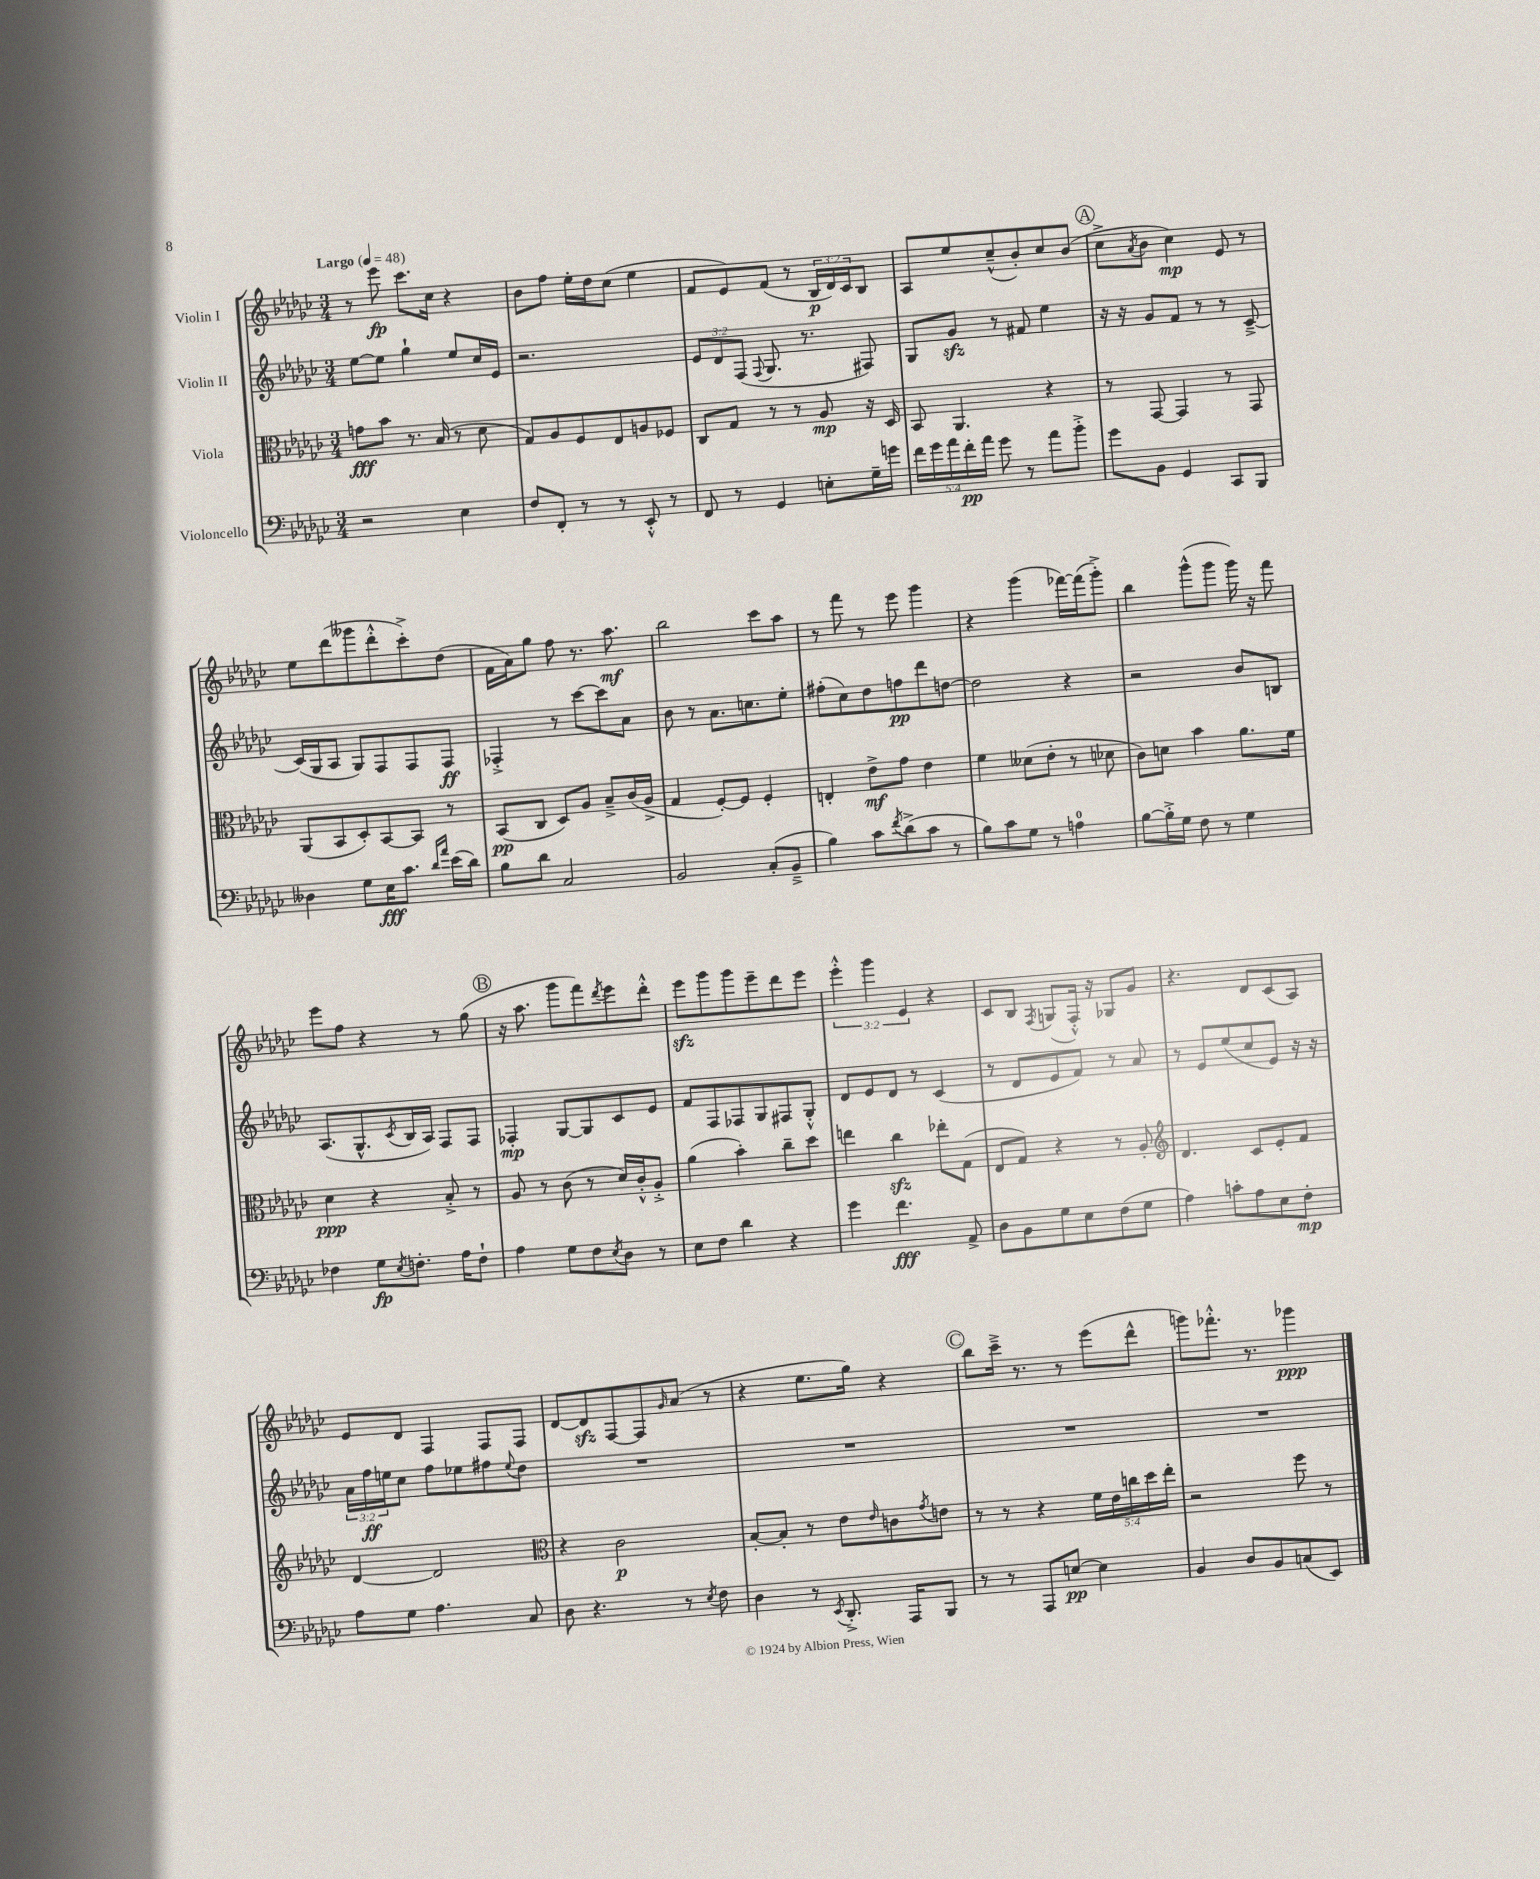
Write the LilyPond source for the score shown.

<<
\new StaffGroup <<
\new Staff = "s0" \with { instrumentName = "Violin I" } {
    \clef treble \key ges \major \numericTimeSignature \time 3/4 \override Staff.TupletNumber.text = #tuplet-number::calc-fraction-text \tempo "Largo" 4 = 48
    r8 ees'''8\fp ces'''8. ces''16 r4 |
    bes'8 f''8 ees''16-. des''16 ces''8( ees''4 |
    f'8 ees'8) f'8( r8 \tuplet 3/2 { bes16\p des'16) ces'16 } bes8 |
    aes8 ees''8 ces''8---^( bes'8-.) ces''8 bes'8( |
    \mark \markup { \circle "A" } ces''8-> \acciaccatura { aes'8 } bes'8 ces''4\mp) ees'8 r8 |
    ees''8 des'''8( geses'''8 des'''8-.-^ ces'''8-.->) des''8( |
    f'16 aes'16) ges''8 f''8 r8. aes''8.\mf |
    bes''2 ces'''8 aes''8 |
    r8 f'''8 r8 ees'''8 ges'''4 |
    r4 ges'''4( fes'''16~) fes'''16( ges'''8-.->) |
    bes''4 ges'''8-^( ges'''8 ges'''16) r16 f'''8 |
    ees'''8 f''8 r4 r8 ges''8( |
    \mark \markup { \circle "B" } r16 aes''8. ges'''8 f'''8) \acciaccatura { des'''8 } ees'''8 des'''8-.-^ |
    ees'''8\sfz ges'''8 ges'''8 ees'''8-- des'''8 ees'''8 |
    \tuplet 3/2 { ees'''4-.-^ ges'''4 ees'4 } r4 |
    ces'8 bes8 \acciaccatura { f8 } g8( f16-.-^) r16 ges8 ges'8 |
    r4. des'8 ces'8( aes8) |
    ees'8 des'8 f4 f8 f8 |
    des'8~ des'8\sfz f8~ f8 \grace { ges'16 } aes'8( r8 |
    r4 ees''8. ges''16) r4 |
    \mark \markup { \circle "C" } bes''8 ces'''16---> r8. r8 ees'''8( des'''8-^ |
    g'''8) fes'''8.-.-^ r8. ges'''4\ppp \bar "|." |
}
\new Staff = "s1" \with { instrumentName = "Violin II" } {
    \clef treble \key ges \major \numericTimeSignature \time 3/4 \override Staff.TupletNumber.text = #tuplet-number::calc-fraction-text
    ees''8~ ees''8 ges''4-! ees''8 ces''16 ees'16 |
    r2. |
    \tuplet 3/2 { ees'8 des'8 f8( } \appoggiatura { f8 } ges8. r8. fis8) |
    ges8 ges'8\sfz r8 fis'8 ees''4 |
    \mark \markup { \circle "A" } r16 r16 ges'8 f'8 r8 r8 ces'8~---> |
    ces'16( ges16 aes8 ges8) f8 f8 f8\ff |
    fes4-.-> r8 ces'''8~ ces'''8 aes'8 |
    bes'8 r8 aes'8. c''8. ees''8-. |
    fis''8-.( ces''8) des''8 f''8\pp des'''8 d''8~ |
    d''2 r4 |
    r2 bes'8 b8 |
    aes8.( ges8.-^ \acciaccatura { ces'8 } bes16 aes16) f8 f8 |
    \mark \markup { \circle "B" } fes4-.\mp ges8~ ges8 ces'8 ees'8 |
    f'8 f8 fes8 ges8 fis8 ges8-.-^ |
    des'8 ees'8 des'8 r8 ces'4( |
    r8 des'8 ees'8 f'8) r8 aes'8 |
    r8 ees'8 ees''8( ces''8 ees'8) r16 r16 |
    \tuplet 3/2 { aes'16 f''16\ff e''16 } ces''8 f''8 ees''8 fis''8 \appoggiatura { ees''8 } des''8 |
    R2. |
    R2. |
    \mark \markup { \circle "C" } R2. |
    R2. \bar "|." |
}
\new Staff = "s2" \with { instrumentName = "Viola" } {
    \clef alto \key ges \major \numericTimeSignature \time 3/4 \override Staff.TupletNumber.text = #tuplet-number::calc-fraction-text
    g'8\fff bes'8 r8. bes16( r8 des'8 |
    ges8) aes8 f8 ees8 a8 fes8 |
    ces8 ges8 r8 r8 aes8\mp r16 des16 |
    bes,8 aes,4. r4 |
    \mark \markup { \circle "A" } r8 ges,8~ ges,4 r8 ges,8 |
    aes,8( bes,8 des8-.) bes,8~ bes,8 r8 |
    bes,8\pp( ces8 des8) aes8 bes8---> ces'16( aes16-> |
    ges4 f8~-.) f8 f4-. |
    e4-. ees'8->\mf ges'8 ees'4 |
    f'4 deses'8( ees'8-. r8 des'8 |
    ces'8) d'8 bes'4 aes'8. f'16 |
    des'4\ppp r4 bes8-.-> r8 |
    \mark \markup { \circle "B" } aes8 r8 ces'8( r8 des'16) ces'16-.-^ aes8-.-> |
    aes'4( bes'4-.) ces''8-- des''8 |
    e''4 ces''4\sfz ees''8-. ges8( |
    ees8 ges8) r4 r8 aes8-. |
    \clef treble des'4. ces'8 ees'8-. f'8 |
    des'4~ des'2 |
    \clef alto r4 ces'2\p |
    bes8~-. bes8-. r8 ees'8 \grace { ees'16 } c'8 \acciaccatura { ges'8 } e'8 |
    \mark \markup { \circle "C" } r8 r8 r4 \tuplet 5/4 { f'16 ees'16 c''16 des''16 ees''16-. } |
    r2 f''8 r8 \bar "|." |
}
\new Staff = "s3" \with { instrumentName = "Violoncello" } {
    \clef bass \key ges \major \numericTimeSignature \time 3/4 \override Staff.TupletNumber.text = #tuplet-number::calc-fraction-text
    r2 ees4 |
    f8 f,8-. r8 r8 ees,8-.-^ r8 |
    f,8 r8 ges,4 e8-. ges16-- g'16 |
    \tuplet 5/4 { f'16 ges'16 aes'16 f'16-.\pp aes'16 } ges'8 r8 aes'8 bes'8-.-> |
    \mark \markup { \circle "A" } ges'8 bes,8 ges,4 ces,8 bes,,8 |
    deses4 ges8 ees16\fff ces'8. \grace { des'16 aes'16 } ees'16( des'16) |
    bes8 des'8 ces2 |
    bes,2 ces8-.( bes,8---> |
    bes4) ces'8 \acciaccatura { f'8 } des'8->( ces'8 r8 |
    bes8) ces'8 ges8 r8 a4-0 |
    bes8~ bes16-.-> ges16 f8 r8 ges4 |
    fes4 ges8\fp \acciaccatura { ees8 } f8.-. aes16 f8-! |
    \mark \markup { \circle "B" } aes4 ges8 f8 \acciaccatura { ees8 } des8 r8 |
    ees8 f8 des'4 r4 |
    ges'4 f'4.\fff aes,8-> |
    des8 bes,8 ges8 ees8 f8( ges8 |
    aes4) c'8-. aes8 ees8 f8-.\mp |
    aes8 ges8 aes4. ces8 |
    des8 r4. r8 \acciaccatura { ees8 } f8 |
    des4 r8 \acciaccatura { ees,8 } des,8.-.-> aes,,16 bes,,8 |
    \mark \markup { \circle "C" } r8 r8 aes,,8 e8~\pp e4 |
    bes,4 des8 bes,8 c8( ees,8) \bar "|." |
}
>>
>>
\layout { \context { \Score \remove "Bar_number_engraver" } }
